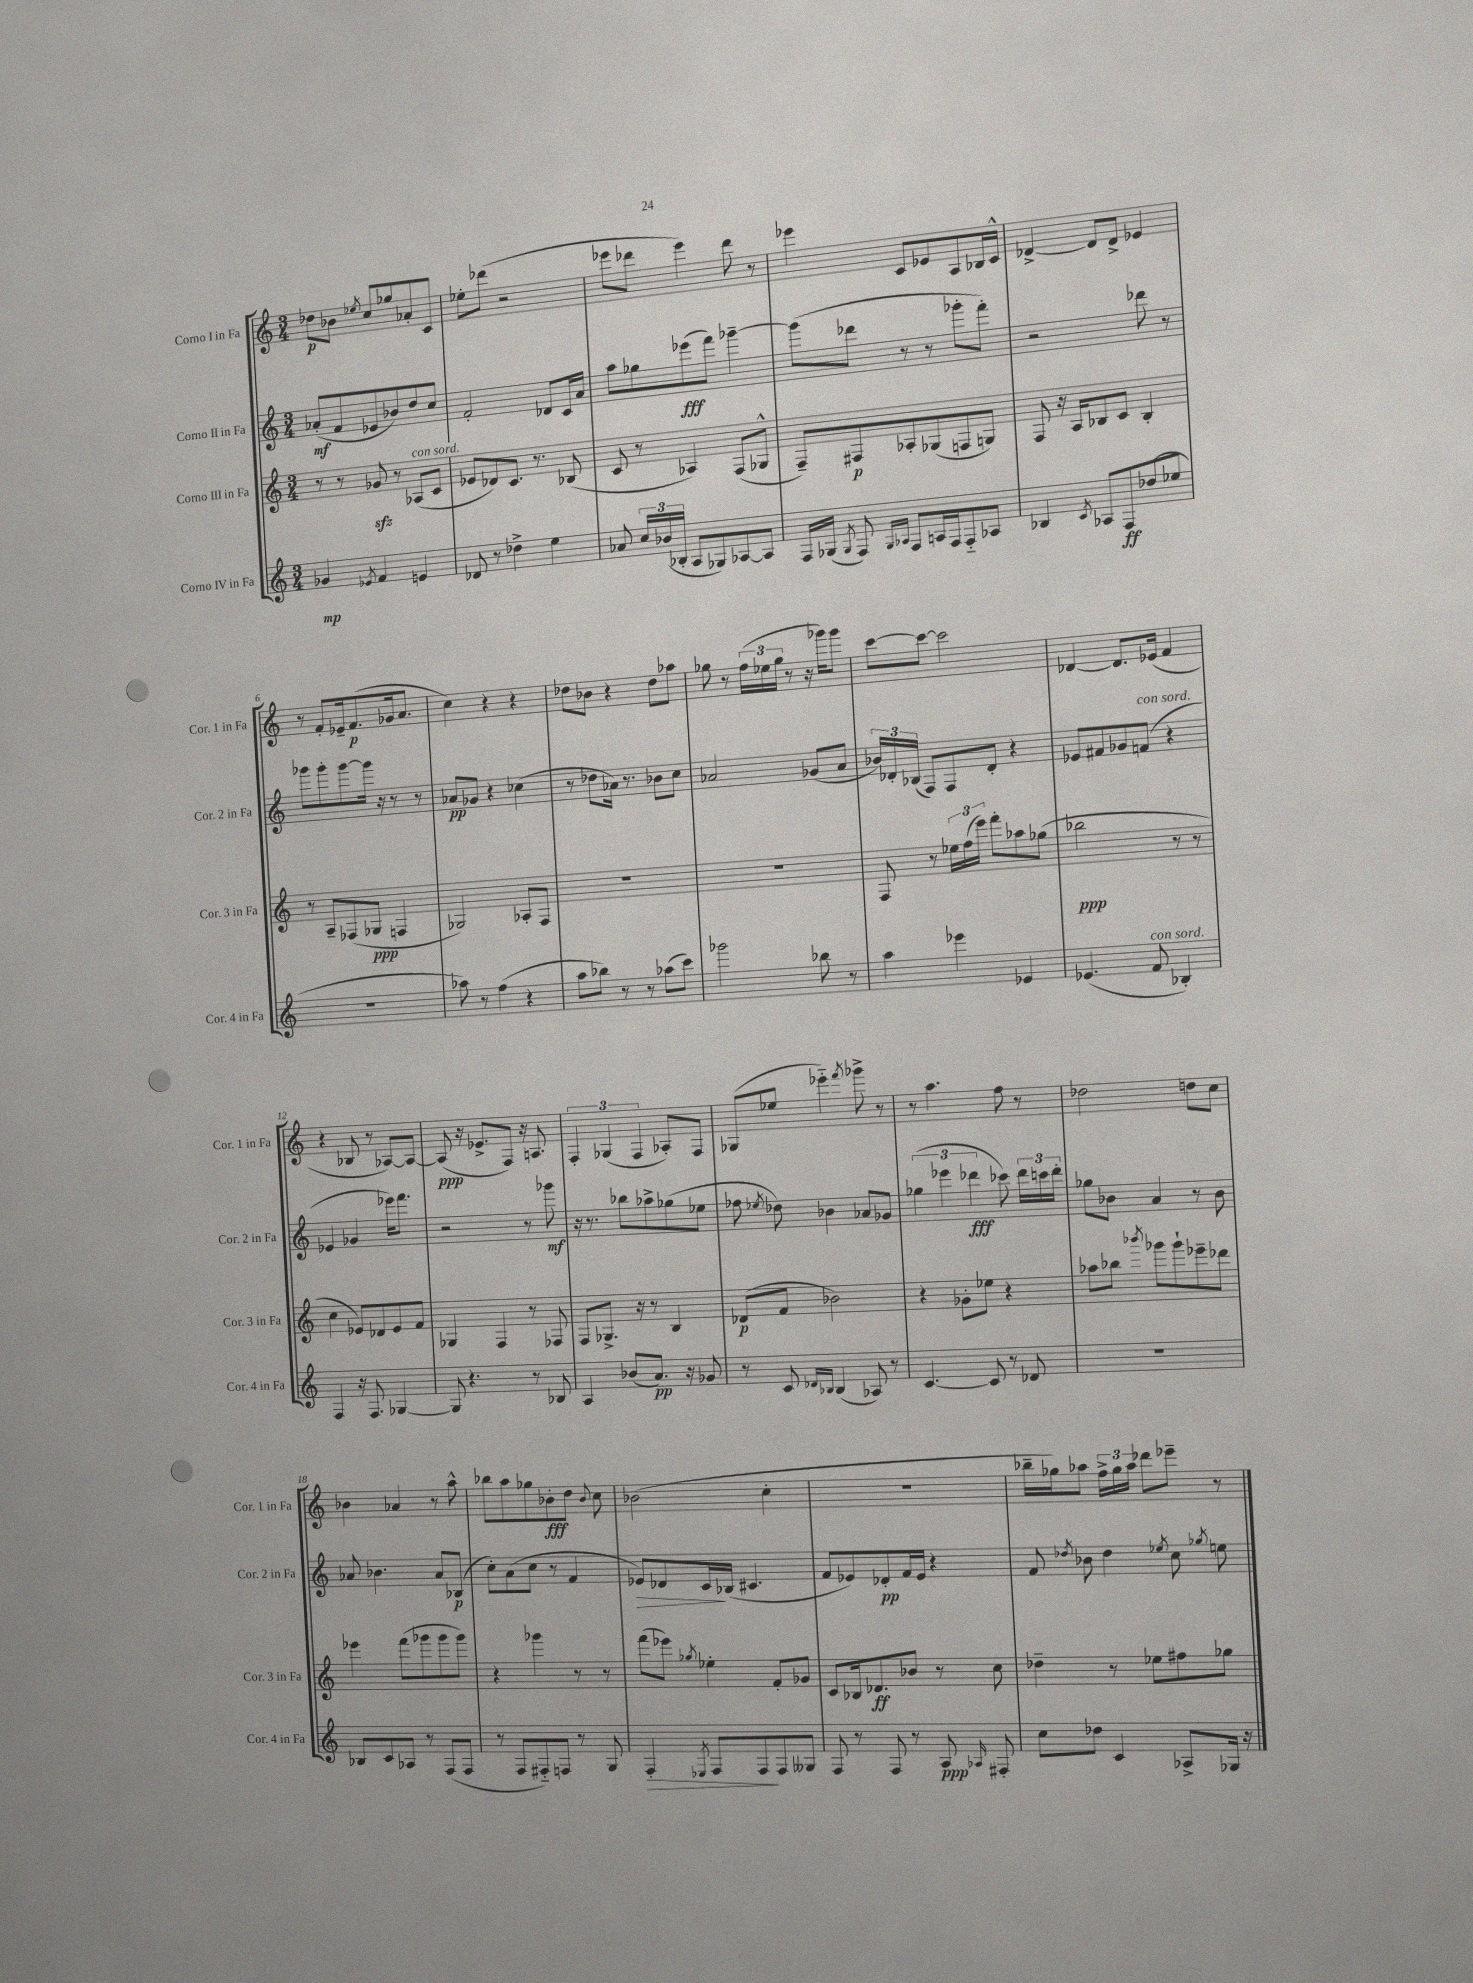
<<
\new StaffGroup <<
\new Staff = "s0" \with { instrumentName = "Corno I in Fa" shortInstrumentName = "Cor. 1 in Fa" } {
    \clef treble \key c \major \numericTimeSignature \time 3/4
    \autoBeamOff des''8[\p bes'8] \acciaccatura { ees''8 } c''8[ ges''8 aes'8-. c'8] |
    ees''8[-. des'''8]( r2 |
    ees'''8[ des'''8] ees'''4) des'''8 r8 |
    ees'''4 c'8[ ees'8 a8 bes16 c'16]-^ |
    des'4~-> des'8[ des'8]-> ees'4 |
    r8 f'8[-. ees'16-- f'8.\p( ges'16 a'8.] |
    c''4) r4 r4 |
    des''8[ bes'8] r4 des''8[ aes''8] |
    ges''8 r8 \tuplet 3/2 { f''16[( ees''16 ges''16] } r8 r16 ges'''16[) ges'''8] |
    c'''8[~ c'''8]~ c'''2 |
    des'4~ des'8.[ ees'16]( f'4 |
    r4 bes8 r8 aes8[~) aes8]~ |
    aes8\ppp( r16 ees'8.[-> f8]) r16 a8. |
    \tuplet 3/2 { f4-. ges4( f4 } aes8[-.) f8] |
    ges8[( ees''8] ees'''4-_) \acciaccatura { f'''8 } ges'''8-> r8 |
    r8 a''4. f''8 r8 |
    des''2 d''8[ c''8] |
    bes'4 aes'4 r8 a''8-^ |
    bes''8[ a''8 ges''8 bes'8-.\fff d''8] \appoggiatura { bes'8 } c''8 |
    bes'2( c''4-. |
    R2. |
    bes''16[-- ges''16) aes''8] \tuplet 3/2 { f''16[-> ges''16 aes''16] } des'''8[ ees'''8]-- r8 \bar "|." |
}
\new Staff = "s1" \with { instrumentName = "Corno II in Fa" shortInstrumentName = "Cor. 2 in Fa" } {
    \clef treble \key c \major \numericTimeSignature \time 3/4
    \autoBeamOff aes'8[-.\mf( f'8 ees'8 bes'8) d''8 c''8] |
    f'2-. des'8[ c'16 a'16] |
    a''8[ ges''8 ees'''8\fff( f'''8]) ges'''4~-- |
    ges'''8[( des'''8] r8 r8 ges'''8[-. f'''8]-.) |
    r2 des'''8 r8 |
    ges'''8[ ges'''8-. ges'''8~ ges'''16] r16 r8 r8 |
    aes'8[\pp ges'8] r4 ces''4( |
    r8 des''8[ aes'16]) r8. bes'8[ c''8] |
    aes'2 ges'8[( aes'8] |
    \tuplet 3/2 { bes'16[) des'16-. bes16]( } f8[) f8 des'8]-. r4 |
    ees'8[ fis'8 ges'8 f'8]^\markup { \italic "con sord." }( r4 |
    ees'4 ges'4 ees'''16[) f'''8.] |
    r2 r8 ges'''8\mf |
    r16 r8. bes''8[ aes''8-> ges''8( ees''8] |
    fes''8 \acciaccatura { ees''8 } des''8) bes'4 aes'8[ ges'8] |
    \tuplet 3/2 { ges''4( ees'''4 des'''4\fff } ces'''8) \tuplet 3/2 { des'''16[ c'''16 des'''16]-. } |
    ges''8[ bes'8] a'4 r8 bes'8 |
    aes'8 bes'4. aes'8[ bes8]\p( |
    c''8[-.) a'8( c''8] r8 f'4 |
    ees'8[\>) des'8 c'16\! bes16]( cis'4. |
    f'8[ ees'8) des'8-.\pp f'16 ees'16] r4 |
    f'8 \acciaccatura { des''8 } bes'8 des''4 \acciaccatura { ees''8 } c''8 \acciaccatura { ges''8 } e''8 \bar "|." |
}
\new Staff = "s2" \with { instrumentName = "Corno III in Fa" shortInstrumentName = "Cor. 3 in Fa" } {
    \clef treble \key c \major \numericTimeSignature \time 3/4
    \autoBeamOff r8 r8 ges'8\sfz r8 aes8[^\markup { \italic "con sord." }( c'8] |
    ees'8[ des'8) c'8.] r8. bes8( |
    c'8 r8 aes4) f8[( ges8]-^ |
    f8[--) fis8\p aes8-. ges8( f8 g8]) |
    f8 r16 a16[ bes8 c'8] bes4-. |
    r8 a8[-- fes8( ges8]\ppp f4 |
    ges2) aes8[-. f8] |
    R2. |
    R2. |
    f8 r8 \tuplet 3/2 { ees''16[ f''16( e'''16]) } f'''8[-. aes''8 ges''8]( |
    bes''2\ppp r8 r8 |
    c''4 ees'8[) des'8 ees'8 f'8] |
    ges4 f4 r8 fes8 |
    f8[ ges8.]-> r16 r8 b4 |
    des'8[\p( f'8] bes'2) |
    r4 ges'8[-. ees''8] r4 |
    aes''8[ bes''8] \acciaccatura { bes'''8 } ges'''8[ ges'''8-! ees'''8-- des'''8] |
    ees'''4 f'''8[( ges'''8 ges'''8 ges'''8]) |
    r4 ges'''4 r8 r8 |
    f'''8[( ees'''8]) \acciaccatura { ges''8 } ees''4-. f'8[-. ges'8] |
    c'8[ bes16 des'8.\ff bes'8] r8 c''8 |
    des''4-- r8 ees''8[ fis''8 ges''8] \bar "|." |
}
\new Staff = "s3" \with { instrumentName = "Corno IV in Fa" shortInstrumentName = "Cor. 4 in Fa" } {
    \clef treble \key c \major \numericTimeSignature \time 3/4
    \autoBeamOff ges'4\mp \acciaccatura { ees'8 } f'4 e'4 |
    des'8 r8 des''4-> e''4 |
    aes'8 \tuplet 3/2 { c''16[ bes'16( bes16]-. } a8[ ges8) aes8~ aes8] |
    f16[ ges16]( \acciaccatura { ges8 } f8) \grace { ges16[ aes16] } f8[ a16 f16 f8-_ aes8] |
    bes4 \acciaccatura { c'8 } aes8[ f8\ff des''8( ees''8] |
    R2. |
    aes''8) r8 f''4( r4 |
    a''8[ bes''8]) r8 r8 aes''8[( c'''8]) |
    ges'''2 bes''8 r8 |
    a''4 ees'''4 ees'4 |
    ees'4.( f'8^\markup { \italic "con sord." } bes4-.) |
    f4 r16 f8. ges4~ |
    ges8 r4. r8 bes8 |
    a4 bes'8[( a'8.]\pp) r16 ges'8 |
    r8 c'8 \grace { des'16[ bes16] } bes4( aes8) r8 |
    c'4.~ c'8 r8 des'8 |
    R2. |
    bes8[ c'8 aes8] r8 f8[( f8] |
    r8 f8[ fis8-_) f8] r8 g8 |
    f4-.\> \acciaccatura { ees8 } f8[ f8\! f8 geses8] |
    f8 r8 f8 r8 a8\ppp \grace { aes16 } fis8-. |
    c''8[ des''8] c'4 aes8[-> ges16] r16 \bar "|." |
}
>>
>>
